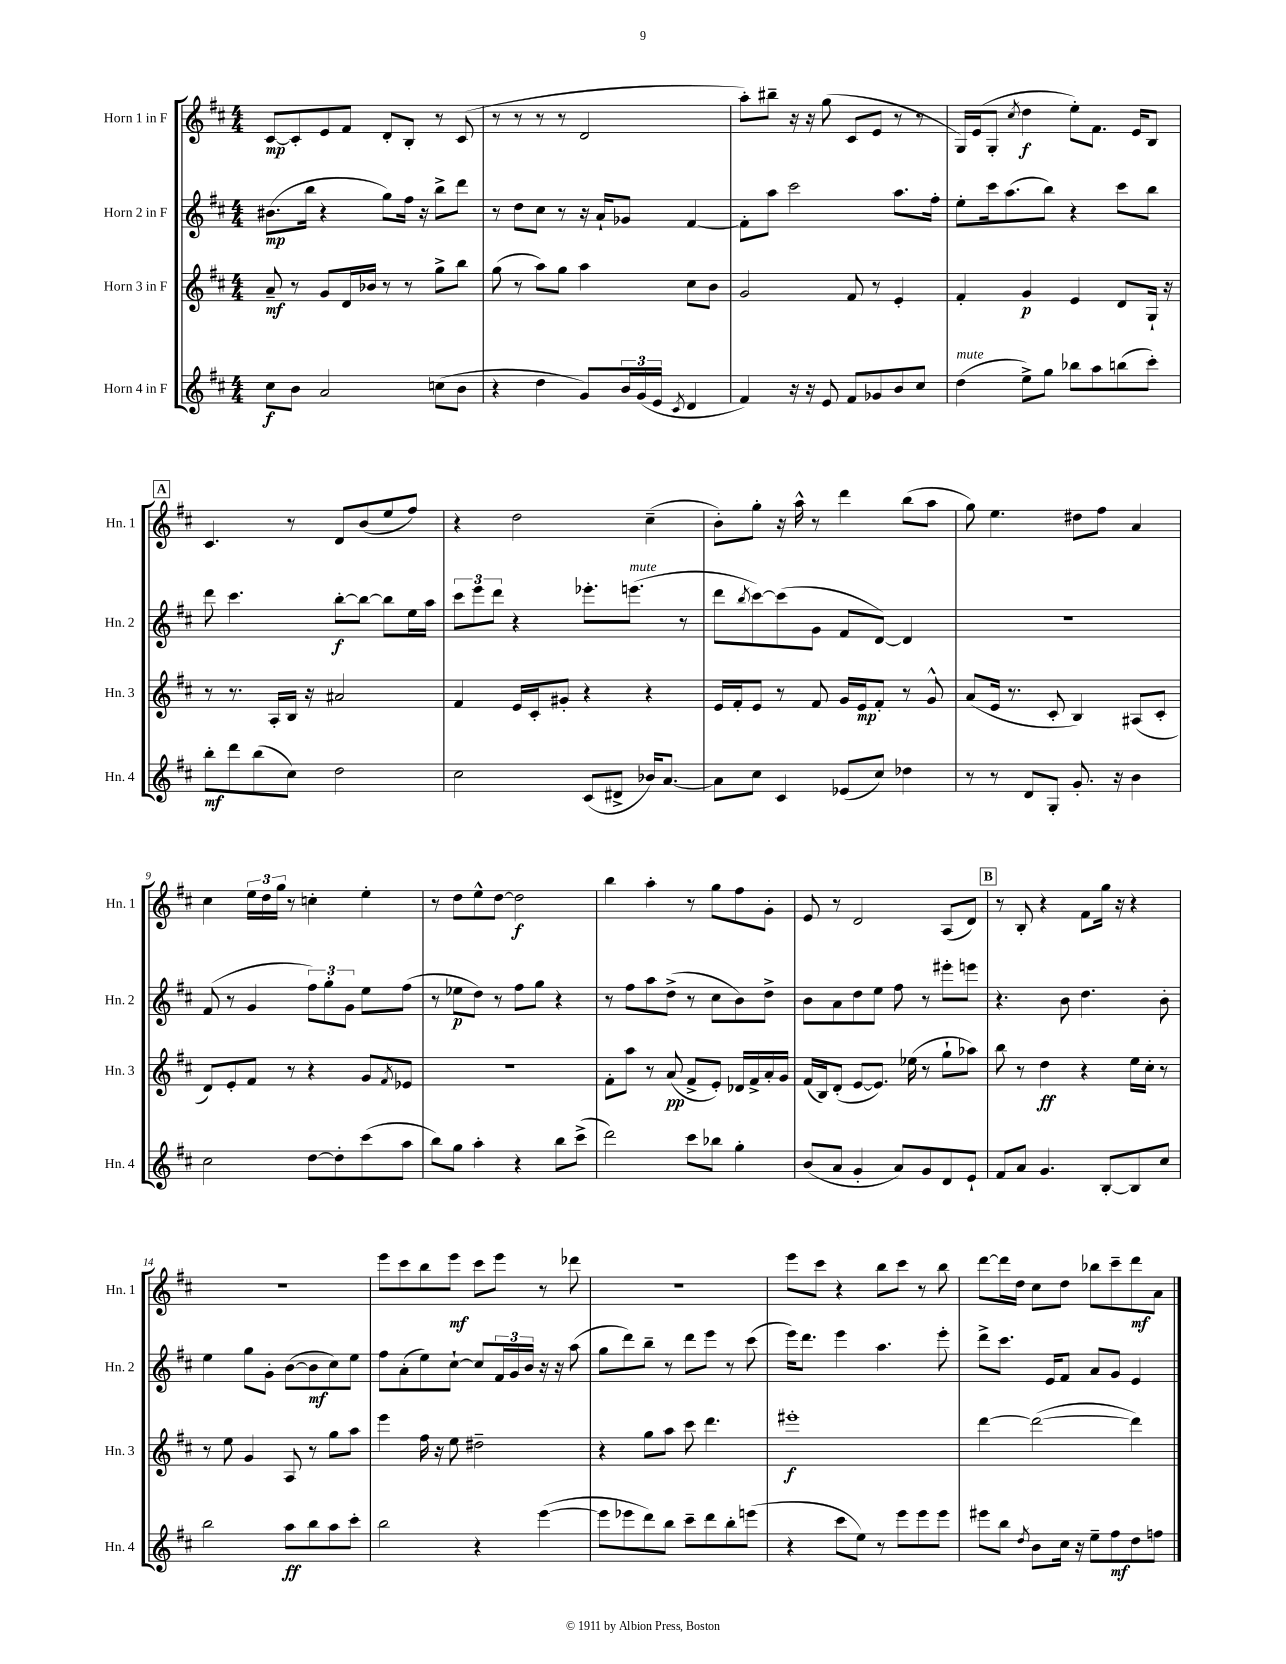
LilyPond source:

<<
\new StaffGroup <<
\new Staff = "s0" \with { instrumentName = "Horn 1 in F" shortInstrumentName = "Hn. 1" } {
    \clef treble \key d \major \numericTimeSignature \time 4/4
    cis'8~\mp cis'8-. e'8 fis'8 d'8-. b8-. r8 cis'8( |
    r8 r8 r8 r8 d'2 |
    a''8-.) bis''8-- r16 r16 g''8( cis'8 e'8 r8 r8 |
    g16) e'16( g8-. \acciaccatura { cis''8 } d''4\f e''8-.) fis'8. e'16 b8 |
    \mark \markup { \box "A" } cis'4. r8 d'8 b'8( e''8 fis''8) |
    r4 d''2 cis''4--( |
    b'8-.) g''8-. r16 a''16-^ r8 d'''4 b''8( a''8 |
    g''8) e''4. dis''8 fis''8 a'4 |
    cis''4 \tuplet 3/2 { e''16 d''16 g''16 } r8 c''4-. e''4-. |
    r8 d''8 e''8-^ d''8~ d''2\f |
    b''4 a''4-. r8 g''8 fis''8 g'8-. |
    e'8 r8 d'2 a8( d'8) |
    \mark \markup { \box "B" } r8 b8-. r4 fis'8 g''16 r16 r4 |
    R1 |
    e'''8 cis'''8 b''8 e'''8\mf cis'''8 e'''8 r8 des'''8 |
    R1 |
    e'''8 cis'''8 r4 b''8 cis'''8 r8 b''8 |
    d'''8~ d'''16 d''16 cis''8 d''8 bes''8 cis'''8-- d'''8\mf a'8 \bar "|." |
}
\new Staff = "s1" \with { instrumentName = "Horn 2 in F" shortInstrumentName = "Hn. 2" } {
    \clef treble \key d \major \numericTimeSignature \time 4/4
    bis'8.\mp( b''16 r4 g''8) fis''16 r16 b''8-> d'''8 |
    r8 d''8 cis''8 r8 r16 a'16-! ges'8 fis'4~ |
    fis'8-. a''8 cis'''2 a''8. fis''16-. |
    e''8-. cis'''16 a''8.( b''8) r4 cis'''8 b''8 |
    \mark \markup { \box "A" } d'''8 cis'''4. b''8~-.\f b''8~ b''8 e''16 a''16 |
    \tuplet 3/2 { cis'''8 e'''8 d'''8 } r4 ees'''8.-. e'''8.^\markup { \italic "mute" }( r8 |
    d'''8 \acciaccatura { b''8 } cis'''8~) cis'''8( g'8 fis'8 d'8~) d'4 |
    R1 |
    fis'8( r8 g'4 \tuplet 3/2 { fis''8) g''8-. g'8 } e''8 fis''8( |
    r8 ees''8\p d''8) r8 fis''8 g''8 r4 |
    r8 fis''8 a''8 d''8->( r8 cis''8 b'8) d''8-> |
    b'8 a'8 d''8 e''8 fis''8 r8 eis'''8-. e'''8 |
    \mark \markup { \box "B" } r4. b'8 d''4. b'8-. |
    e''4 g''8 g'8-. b'8~( b'8\mf cis''8) e''8 |
    fis''8 a'8-.( e''8) cis''8~-! cis''8 \tuplet 3/2 { fis'16 g'16 b'16 } r16 r16 a''8( |
    g''8 d'''8) b''8-- r8 d'''8 e'''8 r8 cis'''8( |
    e'''16) d'''8. e'''4 a''4. e'''8-. |
    d'''8-> cis'''8. e'16 fis'8 a'8 g'8 e'4 \bar "|." |
}
\new Staff = "s2" \with { instrumentName = "Horn 3 in F" shortInstrumentName = "Hn. 3" } {
    \clef treble \key d \major \numericTimeSignature \time 4/4
    a'8--\mf r8 g'8 d'16 bes'16 r8 r8 g''8-> b''8 |
    g''8( r8 a''8) g''8 a''4 cis''8 b'8 |
    g'2 fis'8 r8 e'4-. |
    fis'4-. g'4\p e'4 d'8 g16-! r16 |
    \mark \markup { \box "A" } r8 r8. a16-. b16 r16 ais'2 |
    fis'4 e'16 cis'16-. gis'8-. r4 r4 |
    e'16 fis'16-. e'8 r8 fis'8 g'16 e'16\mp fis'8-. r8 g'8-^ |
    a'8( e'16 r8. cis'8-. b4) ais8( cis'8-. |
    d'8) e'8-. fis'8 r8 r4 g'8 \acciaccatura { fis'8 } ees'8 |
    r1 |
    fis'8-. a''8 r8 a'8\pp( fis'8-> e'8-.) des'16 fis'16-> a'16-. g'16 |
    fis'16( b16) d'8-.( e'8~ e'8.) ees''16( r8 g''8-! aes''8) |
    \mark \markup { \box "B" } b''8 r8 d''4\ff r4 e''16 cis''16-. r8 |
    r8 e''8 g'4 a8 r8 g''8 a''8 |
    e'''4 fis''16 r16 e''8 dis''2-- |
    r4 g''8 a''8 cis'''8 d'''4. |
    eis'''1-.\f |
    d'''4~ d'''2~( d'''4) \bar "|." |
}
\new Staff = "s3" \with { instrumentName = "Horn 4 in F" shortInstrumentName = "Hn. 4" } {
    \clef treble \key d \major \numericTimeSignature \time 4/4
    cis''8\f b'8 a'2 c''8( b'8 |
    r4 d''4 g'8) \tuplet 3/2 { b'16 g'16( e'16 } \acciaccatura { cis'8 } d'4 |
    fis'4) r16 r16 e'8 fis'8 ges'8 b'8 cis''8 |
    d''4^\markup { \italic "mute" }( e''8->) g''8 bes''8 a''8 b''8( cis'''8-.) |
    \mark \markup { \box "A" } b''8-.\mf d'''8 b''8( cis''8) d''2 |
    cis''2 cis'8( dis'8-> bes'16) a'8.~ |
    a'8 cis''8 cis'4 ees'8( cis''8) des''4 |
    r8 r8 d'8 g8-. g'8.-. r16 b'4 |
    cis''2 d''8~ d''8-. cis'''8( a''8 |
    b''8) g''8 a''4-. r4 b''8 cis'''8->( |
    d'''2) cis'''8 bes''8 g''4-. |
    b'8( a'8 g'4-. a'8) g'8 d'8 e'8-! |
    \mark \markup { \box "B" } fis'8 a'8 g'4. b8~-. b8 cis''8 |
    b''2 a''8\ff b''8 a''8 cis'''8-. |
    b''2 r4 e'''4~( |
    e'''8 ees'''8 d'''8) b''8 cis'''8-- d'''8 b''8-. e'''8( |
    r4 cis'''8 e''8) r8 e'''8 e'''8 e'''8 |
    eis'''8 b''8 \acciaccatura { d''8 } b'8 cis''16 r16 e''8-- fis''8\mf d''8 f''8 \bar "|." |
}
>>
>>
